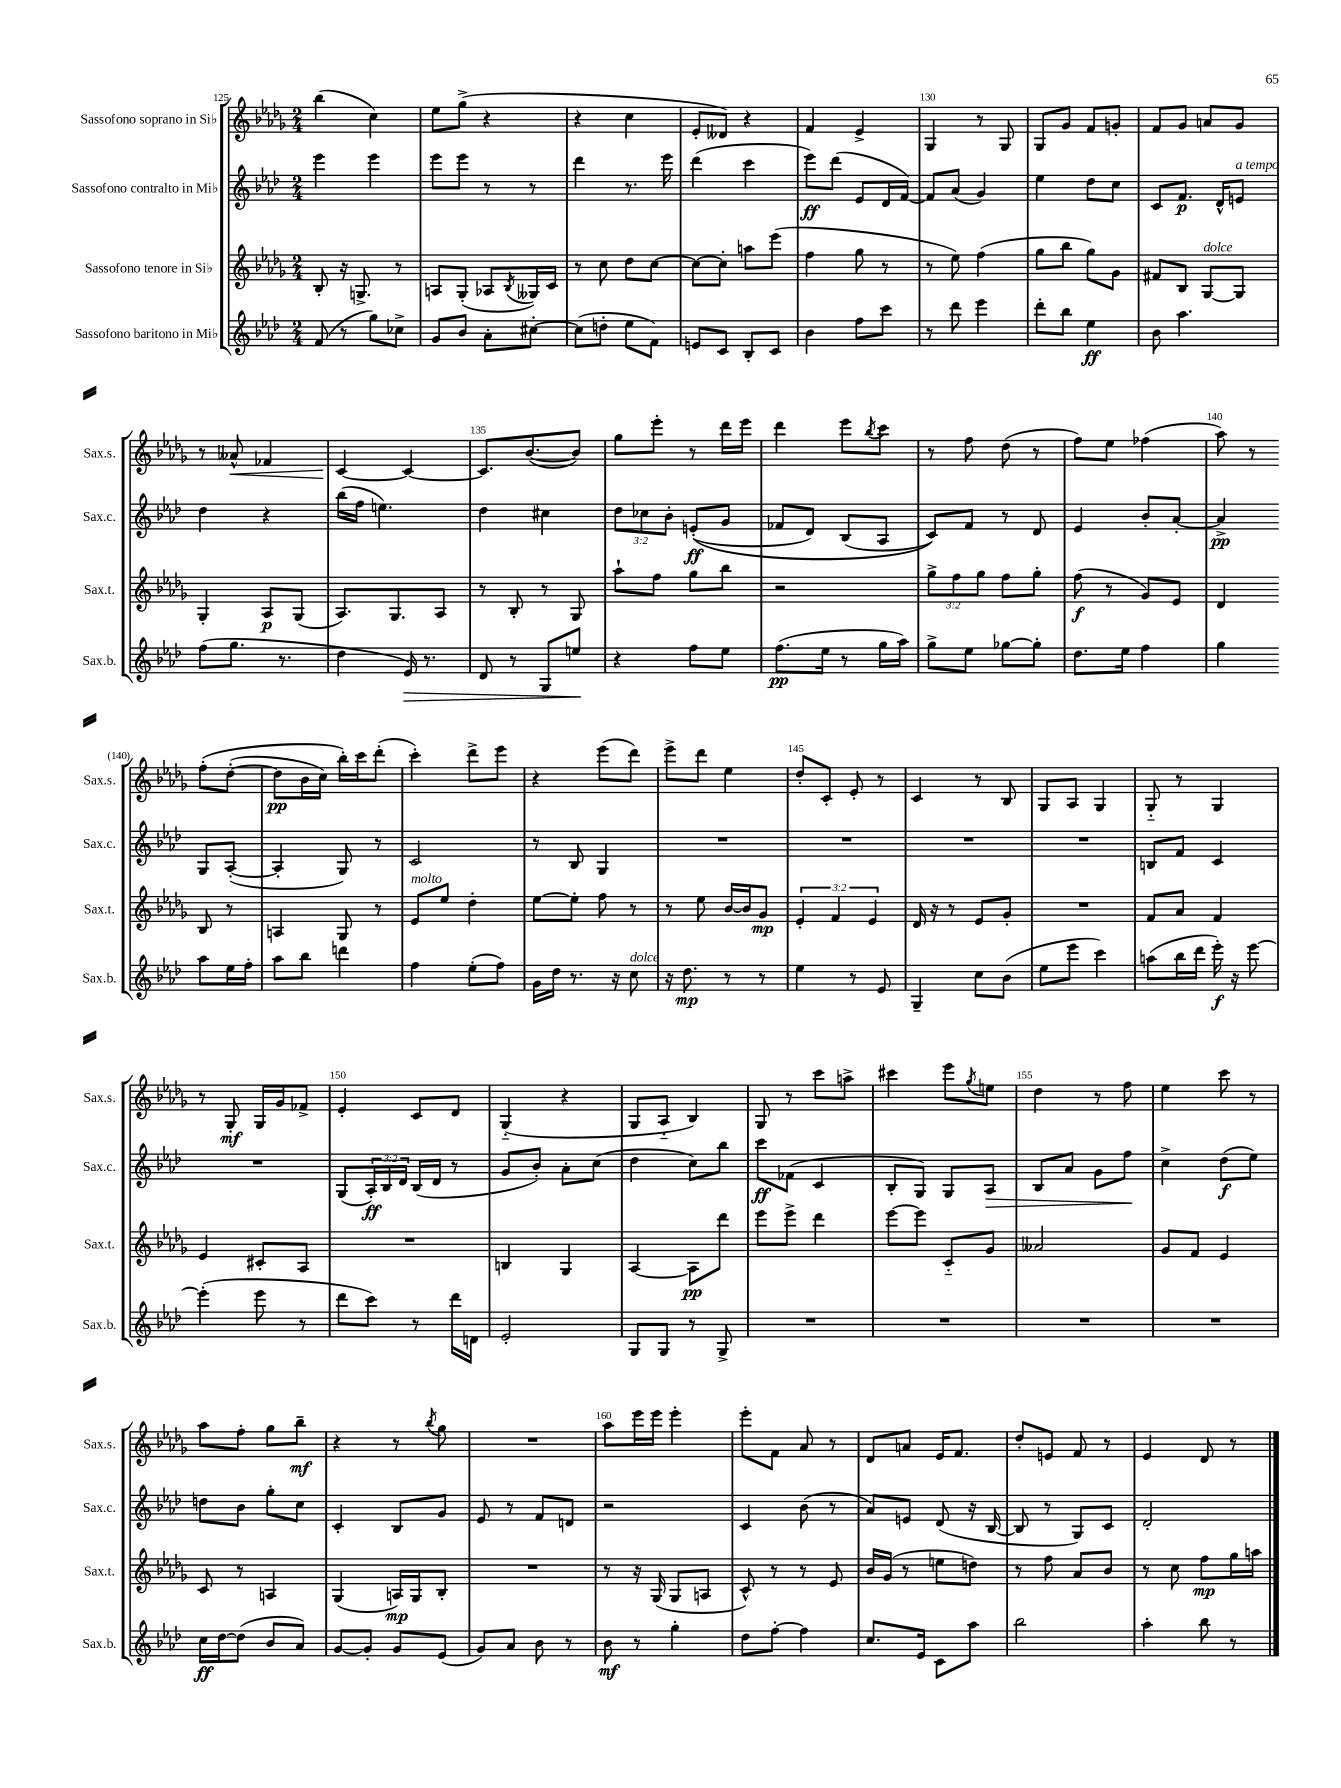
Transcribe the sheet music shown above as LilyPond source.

<<
\new StaffGroup <<
\new Staff = "s0" \with { instrumentName = "Sassofono soprano in Sib" shortInstrumentName = "Sax.s." } {
    \clef treble \key des \major \numericTimeSignature \time 2/4
    bes''4( c''4) |
    ees''8 ges''8->( r4 |
    r4 c''4 |
    ees'8-. deses'8) r4 |
    f'4 ees'4-> |
    ges4 r8 ges8 |
    ges8 ges'8 f'8 g'8-. |
    f'8 ges'8 a'8 ges'8 |
    r8 aeses'8-^\< fes'4 |
    c'4~\! c'4~ |
    c'8. bes'8.~( bes'8) |
    ges''8 ees'''8-. r8 des'''16 ees'''16 |
    des'''4 ees'''8 \acciaccatura { bes''8 } c'''8 |
    r8 f''8 des''8( r8 |
    f''8) ees''8 fes''4( |
    aes''8) r8 f''8-.\( des''8~-.( |
    des''8\pp bes'16 c''16) bes''16-.\) c'''16 des'''8-.( |
    c'''4-.) des'''8-> ees'''8 |
    r4 ees'''8( des'''8) |
    ees'''8-> des'''8 ees''4 |
    des''8-. c'8-. ees'8-. r8 |
    c'4 r8 bes8 |
    ges8 aes8 ges4 |
    ges8-_ r8 ges4 |
    r8 ges8-.\mf ges16 ges'16 fes'8-> |
    ees'4-. c'8 des'8 |
    ges4-_( r4 |
    ges8 aes8-_ bes4) |
    ges8 r8 c'''8 a''8-> |
    cis'''4 ees'''8 \acciaccatura { ges''8 } e''8 |
    des''4 r8 f''8 |
    ees''4 c'''8 r8 |
    aes''8 f''8-. ges''8 bes''8--\mf |
    r4 r8 \acciaccatura { bes''8 } ges''8 |
    R2 |
    aes''8 ees'''16 ees'''16 ees'''4-. |
    ees'''8-. f'8 aes'8 r8 |
    des'8 a'8 ees'16 f'8. |
    des''8-. e'8 f'8 r8 |
    ees'4 des'8 r8 \bar "|." |
}
\new Staff = "s1" \with { instrumentName = "Sassofono contralto in Mib" shortInstrumentName = "Sax.c." } {
    \clef treble \key aes \major \numericTimeSignature \time 2/4 \override Staff.TupletNumber.text = #tuplet-number::calc-fraction-text
    ees'''4 ees'''4 |
    ees'''8 ees'''8 r8 r8 |
    des'''4 r8. ees'''16 |
    des'''4( c'''4 |
    ees'''8\ff) des'''8( ees'8 des'16 f'16~) |
    f'8 aes'8( g'4) |
    ees''4 des''8 c''8 |
    c'8 f'8.\p des'16-^ e'8^\markup { \italic "a tempo" } |
    des''4 r4 |
    bes''16( f''16 e''4.) |
    des''4 cis''4 |
    \tuplet 3/2 { des''8 ces''8 bes'8-. } e'8-.\ff(\( g'8 |
    fes'8 des'8) bes8( aes8 |
    c'8)\) f'8 r8 des'8 |
    ees'4 bes'8-. aes'8~-. |
    aes'4->\pp g8 aes8~-.( |
    aes4-. g8) r8 |
    c'2 |
    r8 bes8 g4 |
    R2 |
    R2 |
    R2 |
    R2 |
    b8 f'8 c'4 |
    R2 |
    g8( \tuplet 3/2 { aes16-.\ff) bes16 des'16 } bes16( des'16 r8 |
    g'8 bes'8-.) aes'8-. c''8( |
    des''4 c''8) bes''8 |
    c'''8\ff fes'8( c'4 |
    bes8-. g8) g8 aes8\> |
    bes8 aes'8 g'8 f''8\! |
    c''4-> des''8\f( ees''8) |
    d''8 bes'8 g''8-. c''8 |
    c'4-. bes8 g'8 |
    ees'8 r8 f'8 d'8 |
    r2 |
    c'4 bes'8( r8 |
    aes'8) e'8 des'8( r16 bes16~ |
    bes8 r8 g8) c'8 |
    des'2-. \bar "|." |
}
\new Staff = "s2" \with { instrumentName = "Sassofono tenore in Sib" shortInstrumentName = "Sax.t." } {
    \clef treble \key des \major \numericTimeSignature \time 2/4 \override Staff.TupletNumber.text = #tuplet-number::calc-fraction-text
    bes8-. r16 g8.-> r8 |
    a8 ges8-.( aes8 \acciaccatura { bes8 } geses16) c'16 |
    r8 c''8 des''8 c''8~ |
    c''8~ c''8-. a''8 ees'''8( |
    f''4 ges''8 r8 |
    r8 ees''8) f''4( |
    ges''8 bes''8 ges''8) ges'8 |
    fis'8 bes8 ges8~^\markup { \italic "dolce" } ges8 |
    ges4-. aes8\p ges8( |
    aes8.) ges8. aes8 |
    r8 bes8-. r8 ges8 |
    aes''8-! f''8 ges''8 bes''8 |
    r2 |
    \tuplet 3/2 { ges''8-> f''8 ges''8 } f''8 ges''8-. |
    f''8\f( r8 ges'8) ees'8 |
    des'4 bes8 r8 |
    a4 ges8 r8 |
    ees'8^\markup { \italic "molto" } ees''8 des''4-. |
    ees''8~ ees''8-. f''8 r8 |
    r8 ees''8 bes'16~ bes'16 ges'8\mp |
    \tuplet 3/2 { ees'4-. f'4 ees'4 } |
    des'16 r16 r8 ees'8 ges'8-. |
    R2 |
    f'8 aes'8 f'4 |
    ees'4 cis'8-. aes8 |
    R2 |
    b4 ges4 |
    aes4~ aes8\pp des'''8 |
    ees'''8 ees'''8-> des'''4 |
    ees'''8~ ees'''8 c'8-_ ges'8 |
    aeses'2 |
    ges'8 f'8 ees'4 |
    c'8 r8 a4 |
    ges4( a16\mp) ges16 bes8-. |
    R2 |
    r8 r16 ges16( ges8 a8 |
    c'8-^) r8 r8 ees'8 |
    bes'16 ges'16( r8 e''8 d''8) |
    r8 f''8 aes'8 bes'8 |
    r8 c''8 f''8\mp ges''16 a''16 \bar "|." |
}
\new Staff = "s3" \with { instrumentName = "Sassofono baritono in Mib" shortInstrumentName = "Sax.b." } {
    \clef treble \key aes \major \numericTimeSignature \time 2/4
    f'8( r8 g''8) ces''8-> |
    g'8 bes'8 aes'8-. cis''8~-. |
    cis''8( d''8-. ees''8 f'8) |
    e'8 c'8 bes8-. c'8 |
    bes'4 f''8 c'''8 |
    r8 des'''8 ees'''4 |
    des'''8-. bes''8 ees''4\ff |
    bes'8 aes''4. |
    f''8( g''8. r8. |
    des''4 ees'16\>) r8. |
    des'8 r8 g8 e''8\! |
    r4 f''8 ees''8 |
    f''8.\pp( ees''16 r8 g''16 aes''16) |
    g''8-> ees''8 ges''8~ ges''8-. |
    des''8. ees''16 f''4 |
    g''4 aes''8 ees''16 f''16-. |
    aes''8 bes''8 d'''4 |
    f''4 ees''8-.( f''8) |
    g'16 des''16 r8. r16 c''8^\markup { \italic "dolce" } |
    r16 des''8.\mp r8 r8 |
    ees''4 r8 ees'8 |
    g4-- c''8 bes'8( |
    ees''8 ees'''8 c'''4) |
    a''8( bes''16 des'''16 ees'''16-.\f) r16 ees'''8~ |
    ees'''4-.( ees'''8 r8 |
    des'''8 c'''8) r8 des'''16 d'16 |
    ees'2-. |
    g8 g8 r8 g8-> |
    R2 |
    R2 |
    R2 |
    R2 |
    c''16\ff des''16~ des''8( bes'8 aes'8) |
    g'8~ g'8-. g'8 ees'8( |
    g'8) aes'8 bes'8 r8 |
    bes'8\mf r8 g''4-. |
    des''8 f''8~-. f''4 |
    c''8. ees'16 c'8 aes''8 |
    bes''2 |
    aes''4-. bes''8 r8 \bar "|." |
}
>>
>>
\layout { \context { \Score currentBarNumber = #125 \override BarNumber.break-visibility = ##(#f #t #t) barNumberVisibility = #(every-nth-bar-number-visible 5) } }
